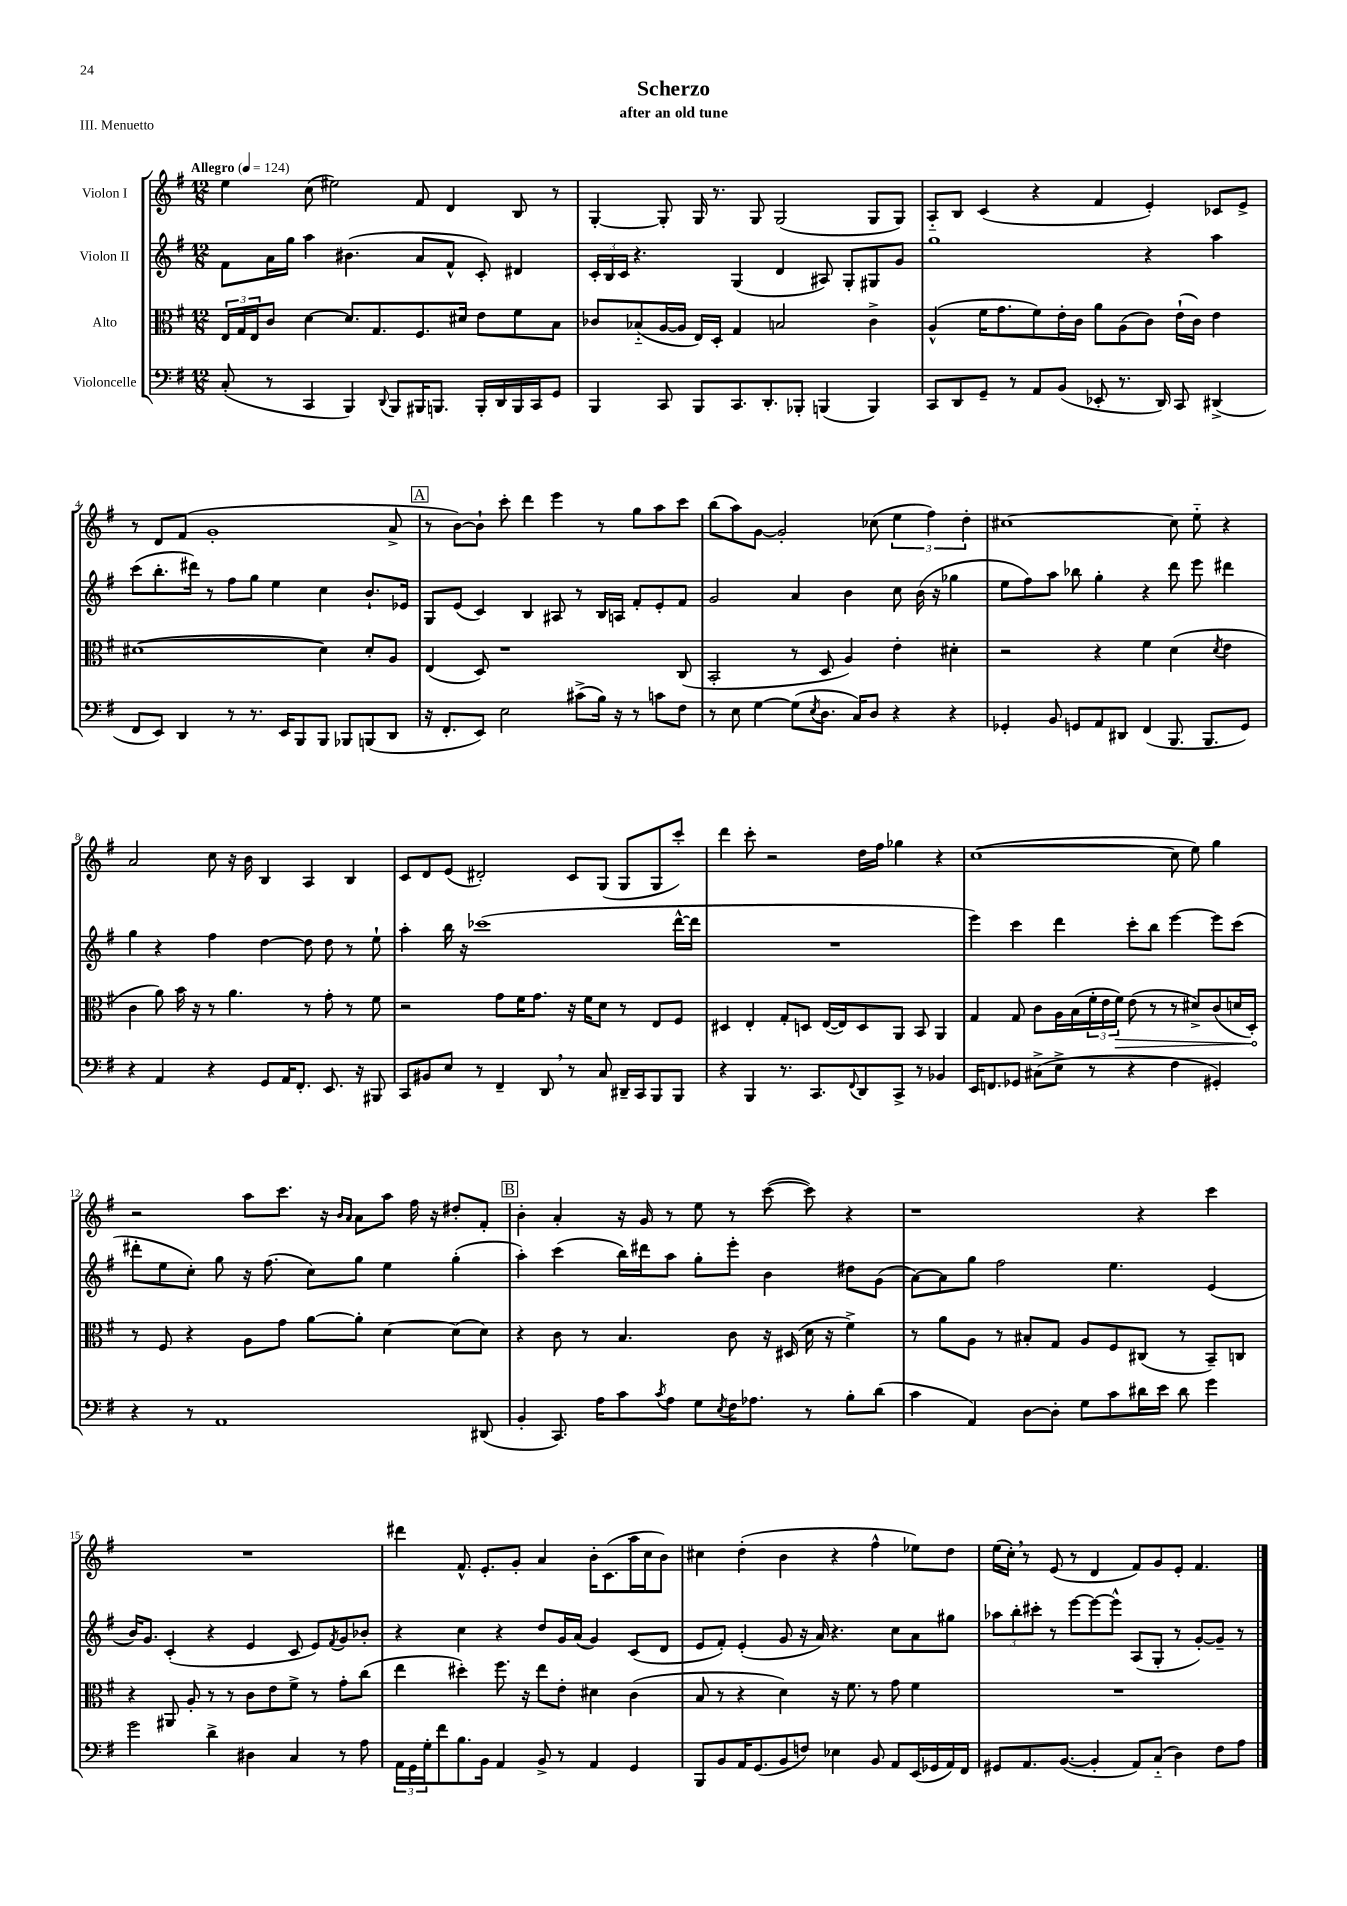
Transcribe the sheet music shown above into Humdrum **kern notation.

**kern	**kern	**dynam	**kern	**kern
*part4	*part3	*part3	*part2	*part1
*staff4	*staff3	*staff3	*staff2	*staff1
*I"Violoncelle	*I"Alto	*	*I"Violon II	*I"Violon I
*clefF4	*clefC3	*	*clefG2	*clefG2
*k[f#]	*k[f#]	*	*k[f#]	*k[f#]
*M12/8	*M12/8	*	*M12/8	*M12/8
*MM124	*MM124	*	*MM124	*MM124
=1	=1	=1	=1	=1
!	!	!	!	!LO:TX:a:B:t=Allegro
(8C'/	24E/LL	.	8f#\L	4ee\
.	24G/	.	.	.
.	24E/J	.	.	.
8r	8c/J	.	16a\L	.
.	.	.	16gg\JJ	.
4CC/	[4d\	.	4aa\	(8cc\
.	.	.	.	2ee#X\)
4BBB/)	8.d/L]	.	(4.b#X\	.
.	8.G/	.	.	.
8qqDD/	.	.	.	.
8BBB/L	.	.	.	.
16BBB#X/K	8.F#/	.	8a/L	8f#/
8.BBBn/J	.	.	.	.
.	.	.	8f#^^/J	4d/
.	16d#X/Jk	.	.	.
16BBB'/LL	8e\L	.	8c'/)	.
16DD/	.	.	.	.
16BBB/	8f#\	.	4d#X/	8B/
16CC/J	.	.	.	.
8GG/J	8B\J	.	.	8r
=2	=2	=2	=2	=2
4BBB/	8c-X/L	.	24c'/LL	[4G'/
.	.	.	24B/	.
.	.	.	24c/JJ	.
.	(8B-X/	.	4.r	.
8CC/	[16A/L	.	.	8G'/]
.	16A/JJ]	.	.	.
8BBB/L	16E/LL)	.	.	16G/
.	16D'/JJ	.	.	8.r
8.CC/	4G/	.	(4G/	.
.	.	.	.	8G/
8.DD'/	.	.	.	.
.	2Bn/	.	4d/	(2G/
8BBB-X'/J	.	.	.	.
(4BBBn/	.	.	8A#X/)	.
.	.	.	8G'/L	.
4BBB/)	4c-^\	.	8G#X/	8G/L
.	.	.	8g/J	8G/J)
=3	=3	=3	=3	=3
8CC/L	(4A^^/	.	1gg	8A/L
8DD/	.	.	.	8B/J
8GG~/J	16f#\KL	.	.	(4c/
.	8.g\	.	.	.
8r	.	.	.	.
8AA/L	8f#\)	.	.	4r
(8BB/J	16e'\L	.	.	.
.	16c\JJ	.	.	.
8EE-X'/	8a\L	.	.	4f#/
8.r	(8A\	.	.	.
.	8c\J)	.	4r	4e'/)
16DD/)	.	.	.	.
8CC/	(16e`\LL	.	.	.
.	16c\JJ)	.	.	.
(4DD#X^/	4e\	.	4aa\	8c-X/L
.	.	.	.	8e^/J
!!LO:LB:g=z
=4	=4	=4	=4	=4
8FF#/L	([1d#X	.	(8ccc\L	8r
8EE/J)	.	.	8.bb'\	8d/L
4DD/	.	.	.	(8f#/J
.	.	.	16ddd#X\Jk)	.
.	.	.	8r	1g'
8r	.	.	8ff#\L	.
8.r	.	.	8gg\J	.
.	.	.	4ee\	.
16EE/KL	.	.	.	.
8BBB/	.	.	.	.
8BBB/J	4d#\])	.	4cc\	.
8BBB-X/L	.	.	.	.
(8BBBn/	8d#'/L	.	8.b`/L	.
8DD/J	8A/J	.	.	8a^/
.	.	.	16e-X/Jk	.
!!LO:REH:place=s1:t=A
=5	=5	=5	=5	=5
16r	(4E/	.	8G/L	8r
8.FF#'/L	.	.	.	.
.	.	.	(8e/J	[8b\L)
8EE/J)	8D/)	.	4c/)	8b`\J]
2E\	1r	.	.	8ccc'\
.	.	.	4B/	4ddd\
.	.	.	8A#X/	4eee\
(8c#X^\L	.	.	8r	.
16B\Jk)	.	.	16B/LL	8r
16r	.	.	16An/JJ	.
8r	.	.	8f#'/L	8gg\L
8cn\L	.	.	8e'/	8aa\
8F#\J	(8C/	.	8f#/J	8ccc\J
=6	=6	=6	=6	=6
8r	2BB'/	.	2g/	(8bb\L
8E\	.	.	.	8aa\)
[4G\	.	.	.	[8g\J
.	.	.	.	2g'/]
(8G\L]	8r	.	4a/	.
8qE/	.	.	.	.
8.D\J	8D/	.	.	.
.	4A/)	.	4b\	.
16C/KL)	.	.	.	.
8D/J	.	.	.	(8cc-X\
4r	4e'\	.	8cc\	6ee\
.	.	.	(16b\	.
.	.	.	.	6ff#\)
.	.	.	16r	.
4r	4d#X'\	.	4gg-X\	.
.	.	.	.	6dd'\
=7	=7	=7	=7	=7
4GG-X'/	2r	.	8ee\L	[1cc#X
.	.	.	8ff#\)	.
8BB/	.	.	8aa\J	.
8GGn/L	.	.	8bb-X\	.
8AA/	4r	.	4gg'\	.
8DD#X/J	.	.	.	.
(4FF#/	4f#\	.	4r	.
8.BBB/	(4d\	.	8ddd\	8cc#\]
.	.	.	8eee\	8ee\
8.BBB/L	.	.	.	.
.	8qd/	.	.	.
.	4e\	.	4ddd#X\	4r
8GG/J)	.	.	.	.
!!LO:LB:g=z
=8	=8	=8	=8	=8
4r	4c\	.	4gg\	2a/
4AA/	8a\)	.	4r	.
.	16b\	.	.	.
.	16r	.	.	.
4r	8r	.	4ff#\	8cc\
.	4.a\	.	.	16r
.	.	.	.	16b\
8GG/L	.	.	[4dd\	4B/
16AA/K	.	.	.	.
8.FF#'/J	.	.	.	.
.	8r	.	8dd\]	4A/
8.EE/	8g'\	.	8dd\	.
.	8r	.	8r	4B/
16r	.	.	.	.
8BBB#X/	8f#\	.	8ee`\	.
=9	=9	=9	=9	=9
8CC/L	2r	.	4aa'\	8c/L
8BB#X/	.	.	.	8d/
8E/J	.	.	16bb\	(8e/J
.	.	.	16r	.
8r	.	.	(1ccc-X	2d#X'/)
4FF#~/	8g\L	.	.	.
.	16f#\K	.	.	.
.	8.g\J	.	.	.
8DD,/	.	.	.	.
8r	16r	.	.	8c/L
.	16f#\KL	.	.	.
8C/	8d\J	.	.	(8G/J
16DD#X~/LL	8r	.	.	8G/L
16CC/J	.	.	.	.
8BBB/	8E/L	.	.	8G/
8BBB/J	8F#/J	.	[16ddd^^\LL	8ccc'/J)
.	.	.	16ddd\JJ]	.
=10	=10	=10	=10	=10
4r	4D#X/	.	1.r	4ddd\
4BBB/	4E'/	.	.	8ccc'\
.	.	.	.	2r
8.r	8G'/L	.	.	.
.	8Dn/J	.	.	.
8.CC/L	.	.	.	.
.	([16E/LL	.	.	.
.	16E/J])	.	.	.
8qqFF#/	.	.	.	.
8DD/	8D/	.	.	16dd\LL
.	.	.	.	16ff#\JJ
8CC^/J	8AA/J	.	.	4gg-X\
8r	8BB/	.	.	.
4BB-X/	4AA/	.	.	4r
=11	=11	=11	=11	=11
16EE/KL	4G/	.	4eee\)	([1cc
8.FFn/	.	.	.	.
8GG-X/J	8G/	.	4ccc\	.
(8C#X^\L	8c\L	.	.	.
8E^\J	16A\L	.	4ddd\	.
.	(16B\	.	.	.
8r	24f#'\	.	.	.
.	24e\	.	.	.
!	!	!LO:HP:b	!	!
.	24f#\JJ)	>	.	.
4r	(8e\	.	8ccc'\L	.
.	8r	.	8bb\J	.
4F#\	8r	.	[4eee\	8cc\]
.	8d#X^/L)	.	.	8ee\)
4GG#X'/)	(8c/	.	8eee\L]	4gg\
.	16dn/L	.	(8ccc\J	.
.	16D'/JJ)	.	.	.
.	.	]	.	.
!!LO:LB:g=z
=12	=12	=12	=12	=12
4r	8r	.	8ddd#X'\L	2r
.	8F#/	.	8ee\	.
8r	4r	.	8cc'\J)	.
1AA	.	.	8gg\	.
.	8A\L	.	16r	8aa\L
.	.	.	(8.ff#\	.
.	8g\J	.	.	8.ccc\J
.	[8a\L	.	8cc\L)	.
.	.	.	.	16r
.	.	.	.	16qqb/LL
.	.	.	.	16qqa/JJ
.	8a'\J]	.	8gg\J	8a\L
.	[4d\	.	4ee\	8aa\J
.	.	.	.	16ff#\
.	.	.	.	16r
.	(8d\L]	.	(4gg'\	8dd#X'/L
(8DD#X/	8d\J)	.	.	8f#'/J
!!LO:REH:place=s1:t=B
=13	=13	=13	=13	=13
4BB'/	4r	.	4aa'\)	4b'\
8.CC/)	8c\	.	(4ccc\	4a'/
.	8r	.	.	.
16A\KL	.	.	.	.
8c\	4.B/	.	16bb\LL)	16r
.	.	.	16ddd#X\J	16g/
8qc/	.	.	.	.
8A\J	.	.	8aa\J	8r
8G\L	.	.	8gg'\L	8ee\
8qE/	.	.	.	.
16F#\K	8c\	.	8eee'\J	8r
8.A-X\J	.	.	.	.
.	16r	.	4b\	([8ccc\
.	(16D#X/	.	.	.
8r	16d\	.	.	8ccc\])
.	16r	.	.	.
8B'\L	4f#^\)	.	8dd#X\L	4r
(8d\J	.	.	(8g\J	.
=14	=14	=14	=14	=14
4c\	8r	.	[8a\L)	1r
.	8a\L	.	8a\]	.
4AA/)	8A\J	.	8gg\J	.
.	8r	.	2ff#\	.
[8D\L	8B#X'/L	.	.	.
8D'\J]	8G/J	.	.	.
8G\L	8A/L	.	.	.
8c\	8F#/	.	4.ee\	.
16d#X\L	(8C#X/J	.	.	4r
16e\JJ	.	.	.	.
8d#\	8r	.	.	.
4g\	8BB~/L)	.	(4e/	4ccc\
.	8Cn/J	.	.	.
!!LO:LB:g=z
=15	=15	=15	=15	=15
2g\	4r	.	16b/KL)	1.r
.	.	.	8.g/J	.
.	8AA#X/	.	(4c'/	.
.	8A'/	.	.	.
4d^\	8r	.	4r	.
.	8r	.	.	.
4D#X\	8c\L	.	4e/	.
.	8e\	.	.	.
4C/	8f#^\J	.	8c/	.
.	8r	.	8e/L)	.
.	.	.	8qf#/	.
8r	8g'\L	.	8g/	.
8A\	(8cc\J	.	8b-X'/J	.
=16	=16	=16	=16	=16
24AA\LL	4ee\	.	4r	4ddd#X\
24GG\	.	.	.	.
24G'\J	.	.	.	.
8f#\	.	.	.	.
8.B\	4dd#X'\)	.	4cc\	8.f#^^/
16BB\Jk	.	.	.	8.e'/L
4AA/	8.ff#\	.	4r	.
.	.	.	.	8g'/J
.	16r	.	.	.
8BB^/	8ee\L	.	8dd/L	4a/
8r	8e'\J	.	16g/L	.
.	.	.	(16a/JJ	.
4AA/	4d#X\	.	4g/)	16b'\KL
.	.	.	.	(8.c\
4GG/	(4c\	.	(8c/L	16aa\L
.	.	.	.	16cc\J
.	.	.	8d/J	8b\J)
=17	=17	=17	=17	=17
8BBB/L	8B/	.	8e/L	4cc#X\
8BB/	8r	.	8f#'/J)	.
16AA/K	4r	.	(4e'/	(4dd'\
(8.GG/	.	.	.	.
8BB/	4d\)	.	8g/	4b\
8Fn/J)	.	.	16r	.
.	.	.	16a/)	.
4E-X\	16r	.	4.r	4r
.	8.f#\	.	.	.
8BB/	8r	.	.	4ff#^^\
8AA/L	8g\	.	8cc\L	.
(16EE/L	4f#\	.	8a\	8ee-X\L)
16GG-X/	.	.	.	.
16AA/)	.	.	8gg#X\J	8dd\J
16FF#/JJ	.	.	.	.
=18	=18	=18	=18	=18
8GG#X/L	1.r	.	12aa-X\L	(16ee\LL
.	.	.	.	16cc',\JJ)
.	.	.	12bb'\	.
8.AA/	.	.	.	8r
.	.	.	12ccc#X'\J	.
.	.	.	8r	(8e/
([8.BB/J	.	.	.	.
.	.	.	[8eee\L	8r
4BB'/]	.	.	8eee\_	4d/
.	.	.	8eee^^\J]	.
8AA/L)	.	.	(8A/L	8f#/L)
(8C/J	.	.	8G'/J	8g/
4D\)	.	.	8r	8e'/J
.	.	.	[8g'/L)	4.f#/
8F#\L	.	.	8g~/J]	.
8A\J	.	.	8r	.
==	==	==	==	==
*-	*-	*-	*-	*-
